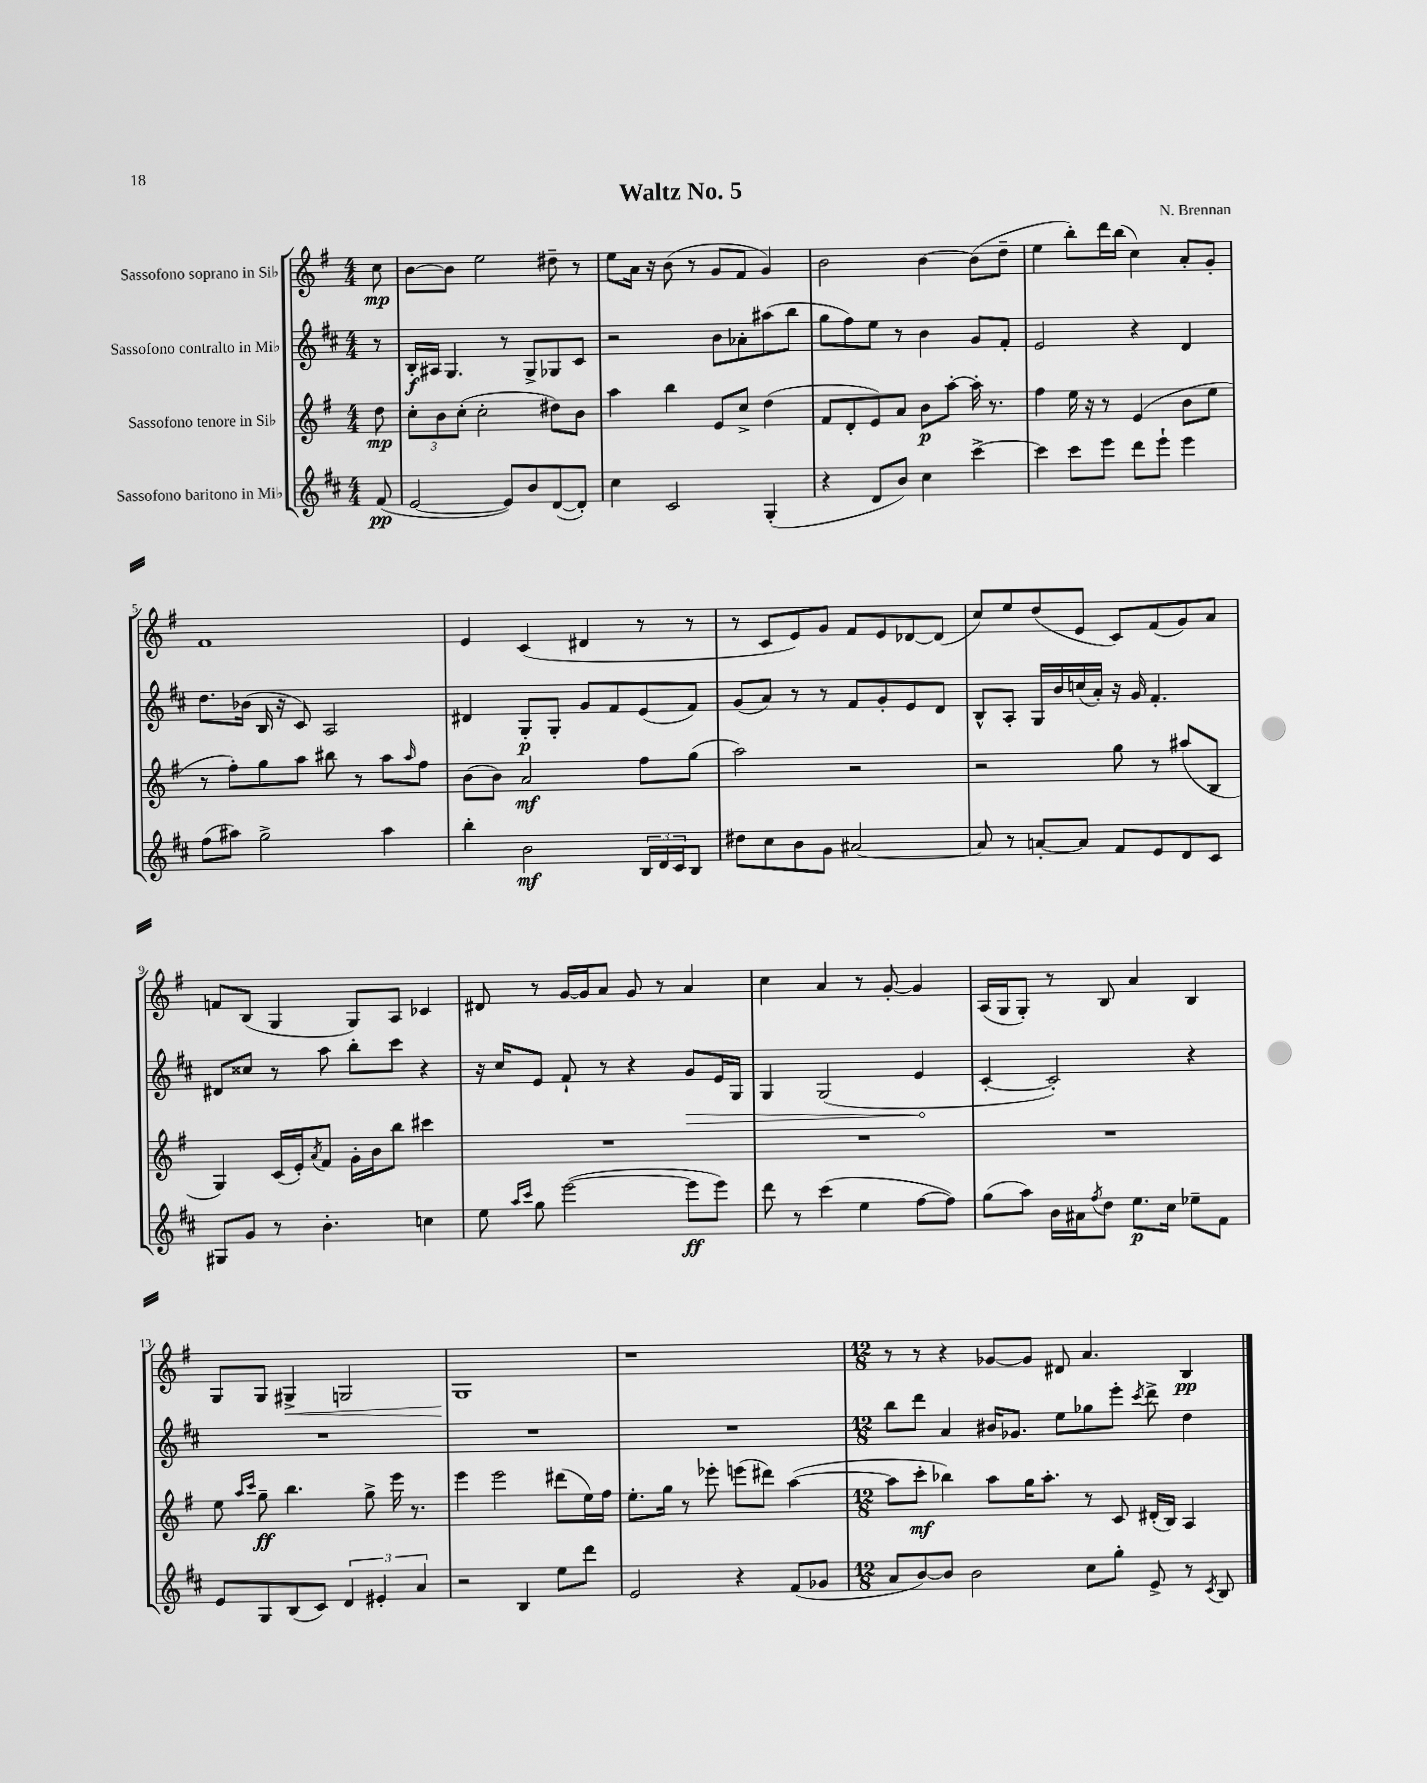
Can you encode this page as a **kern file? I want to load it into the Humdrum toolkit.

**kern	**kern	**kern	**kern
*staff4	*staff3	*staff2	*staff1
*clefG2	*clefG2	*clefG2	*clefG2
*k[f#c#]	*k[f#]	*k[f#c#]	*k[f#]
*M4/4	*M4/4	*M4/4	*M4/4
(8f#	8dd	8r	8cc
=	=	=	=
[2e	12cc'	16B'	[8b
.	.	16A#	.
.	12b	.	.
.	.	4.G	8b]
.	(12cc'	.	.
.	2cc'	.	2ee
8e])	.	8r	.
8b	.	8G^	.
([8d	8dd#)	8G-	8dd#~
8d'])	8b	8c#	8r
=	=	=	=
4cc#	4aa	2r	8ee
.	.	.	16a
.	.	.	16r
2c#	4bb	.	(8b
.	.	.	8r
.	8e	8b	8g
.	8cc^	8a-'	8f#
(4G'	(4dd	(8aa#	4g)
.	.	8bb	.
=	=	=	=
4r	8f#	8gg	2b
.	8d'	8ff#)	.
8d	8e)	8ee	.
8b)	8a	8r	.
4cc#	8b	4b	[4b
.	[8aa'	.	.
[4ccc#^	16aa']	8g	(8b]
.	8.r	.	.
.	.	8f#'	8dd~
=	=	=	=
4ccc#]	4ff#	2e	4ee
8ccc#	16ee	.	8bb')
.	16r	.	.
8eee	8r	.	16ddd
.	.	.	(16bb
8ddd	(4e	4r	4cc)
8eee`	.	.	.
4eee	8b	4d	8a'
.	8ee	.	8g'
=	=	=	=
(8ff#	8r	8.dd	1f#
8aa#)	8ff#')	.	.
.	.	(16b-	.
2gg^	8gg	16B	.
.	.	16r	.
.	8aa	8c#)	.
.	8bb#	2A	.
.	8r	.	.
4aa#	8aa	.	.
.	16qqaa	.	.
.	8ff#	.	.
=	=	=	=
4bb'	(8b	4d#	4e
.	8b)	.	.
2b	2a	8G'	(4c
.	.	8G'	.
.	.	8g	4d#
.	.	8f#	.
24B	8ff#	(8e	8r
24d	.	.	.
24c#	.	.	.
8B	(8gg	8f#)	8r
=	=	=	=
8dd#	2aa)	(8g	8r
8cc#	.	8a)	8c
8b	.	8r	8e)
8g	.	8r	8g
[2a#	2r	8f#	8f#
.	.	8g'	8e
.	.	8e	[8d-
.	.	8d	(8d-]
=	=	=	=
8a#]	2r	8B^^	8cc)
8r	.	8A'	8ee
[8a'	.	16G	(8dd
.	.	16b	.
8a]	.	(16cc	8e
.	.	16a')	.
8f#	8gg	16r	8c)
.	.	16g	.
8e	8r	4.f#'	(8f#
8d	(8aa#	.	8g)
8c#	8B	.	8a
=	=	=	=
8G#	4G)	8d#	8f
8g	.	8cc##	(8B
8r	(16c	8r	4G
.	16e')	.	.
.	8qa	.	.
4.b'	8f#	8aa	.
.	16g'	8bb'	8G)
.	16b	.	.
.	8bb	8ccc#	8A
4cc	4ccc#	4r	4c-
=	=	=	=
8ee	1r	16r	8d#
.	.	16cc#	.
16qqaa	.	.	.
16qqccc#	.	.	.
8gg	.	8e	8r
([2eee	.	8f#`	[16g
.	.	.	16g]
.	.	8r	8a
.	.	4r	8g
.	.	.	8r
8eee]	.	8g	4a
8eee)	.	16e	.
.	.	16G	.
=	=	=	=
8ddd	1r	4G	4cc
8r	.	.	.
(4ccc#	.	(2G	4a
4ee	.	.	8r
.	.	.	[8g'
[8ff#	.	4e	4g]
8ff#])	.	.	.
=	=	=	=
(8gg	1r	[4c#'	(16A
.	.	.	16G
8aa)	.	.	8G')
16b	.	2c#'])	8r
16a#	.	.	.
8qff#	.	.	.
8dd	.	.	8B
8.ee	.	.	4a
16cc#	.	.	.
8ee-~	.	4r	4B
8f#	.	.	.
=	=	=	=
8e	8ee	1r	8G
.	16qqaa	.	.
.	16qqccc	.	.
8G	8gg~	.	8G
(8B	4.bb	.	4G#^
8c#)	.	.	.
6d	.	.	2G
.	8gg^	.	.
6e#'	.	.	.
.	16eee	.	.
.	8.r	.	.
6a	.	.	.
=	=	=	=
2r	4eee	1r	1G
.	2eee	.	.
4B	.	.	.
8ee	(8ddd#	.	.
8ddd	16ee)	.	.
.	16ff#	.	.
=	=	=	=
2e	8.ee'	1r	1r
.	16gg	.	.
.	8r	.	.
.	8eee-'	.	.
4r	(8eee	.	.
.	8ddd#)	.	.
(8f#	([4aa	.	.
8g-	.	.	.
=	=	=	=
*M12/8	*M12/8	*M12/8	*M12/8
8a	8aa]	8bb	8r
[8b)	8ccc'	8ddd	8r
8b]	4bb-)	4a	4r
2b	.	.	.
.	8aa	16b#	[8g-
.	.	8.g-	.
.	16gg	.	8g-]
.	8.aa'	.	.
.	.	8ee	8d#
8cc#	8r	8gg-	4.a
8gg'	8c	8eee'	.
.	.	8qccc#	.
8e^	(16d#'	8ddd^	.
.	16B)	.	.
8r	4A	4dd	4B
8qc#	.	.	.
8B	.	.	.
==	==	==	==
*-	*-	*-	*-
